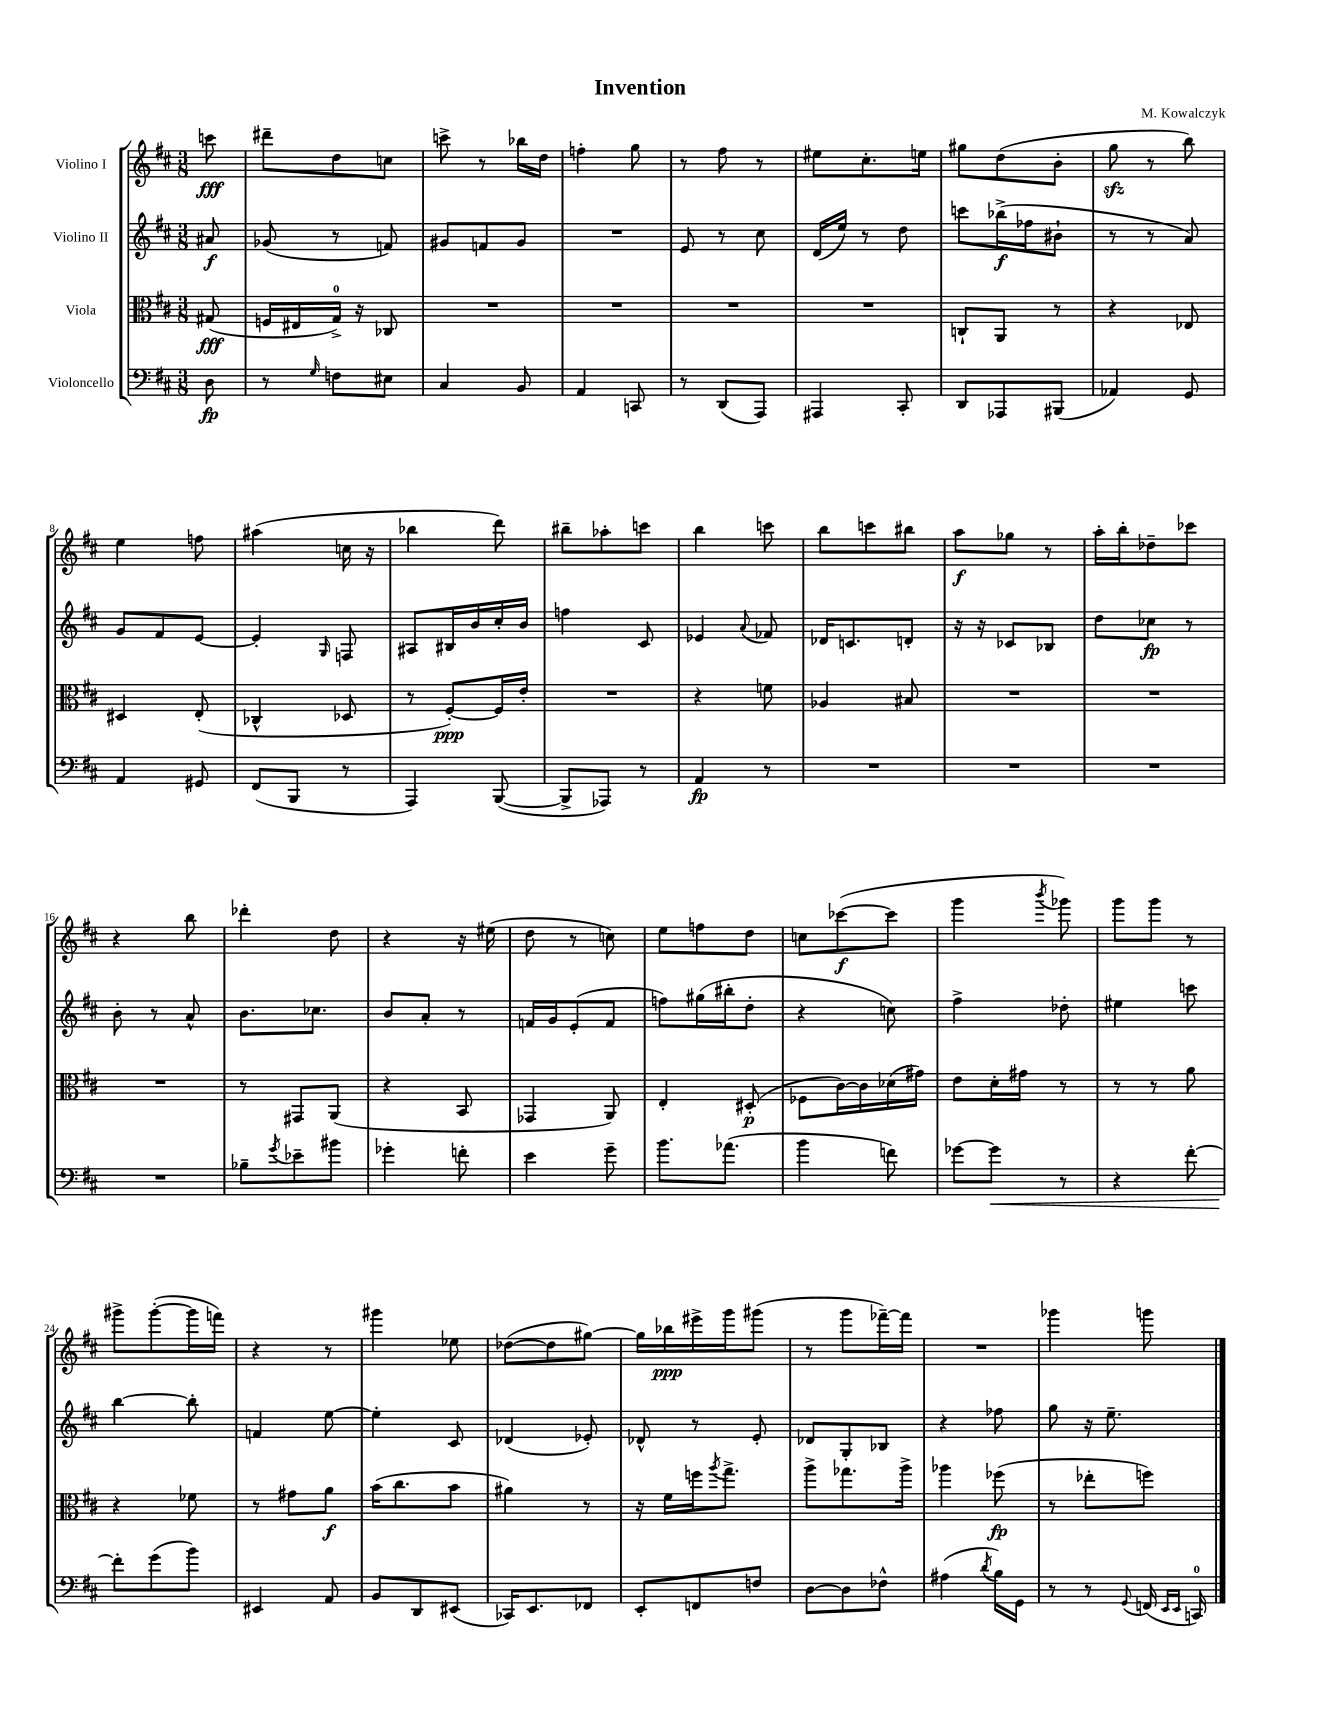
\header { title = "Invention" composer = "M. Kowalczyk" }
<<
\new StaffGroup <<
\new Staff = "s0" \with { instrumentName = "Violino I" } {
    \clef treble \key d \major \numericTimeSignature \time 3/8 \partial 8
    c'''8\fff |
    dis'''8-- d''8 c''8 |
    c'''8-> r8 bes''16 d''16 |
    f''4-. g''8 |
    r8 fis''8 r8 |
    eis''8 cis''8.-. e''16 |
    gis''8 d''8( b'8-. |
    g''8\sfz r8 b''8) |
    e''4 f''8 |
    ais''4( c''16 r16 |
    bes''4 d'''8) |
    bis''8-- aes''8-. c'''8 |
    b''4 c'''8 |
    b''8 c'''8 bis''8 |
    a''8\f ges''8 r8 |
    a''16-. b''16-. des''8-- ces'''8 |
    r4 b''8 |
    des'''4-. d''8 |
    r4 r16 eis''16( |
    d''8 r8 c''8) |
    e''8 f''8 d''8 |
    c''8 ces'''8~\f( ces'''8 |
    g'''4 \acciaccatura { b'''8 } ges'''8) |
    g'''8 g'''8 r8 |
    gis'''8-> gis'''8~-.( gis'''16 f'''16) |
    r4 r8 |
    gis'''4 ees''8 |
    des''8~( des''8 gis''8~) |
    gis''16 bes''16\ppp eis'''16-> g'''16 gis'''8( |
    r8 g'''8 fes'''16~--) fes'''16 |
    R4. |
    ges'''4 g'''8 \bar "|." |
}
\new Staff = "s1" \with { instrumentName = "Violino II" } {
    \clef treble \key d \major \numericTimeSignature \time 3/8 \partial 8
    ais'8\f |
    ges'8( r8 f'8) |
    gis'8 f'8 gis'8 |
    R4. |
    e'8 r8 cis''8 |
    d'16( e''16) r8 d''8 |
    c'''8 bes''16->\f( fes''16 bis'8-! |
    r8 r8 a'8) |
    g'8 fis'8 e'8~ |
    e'4-. \grace { g16 } f8 |
    ais8 bis16 b'16 cis''16-. b'16 |
    f''4 cis'8 |
    ees'4 \appoggiatura { a'8 } fes'8 |
    des'16 c'8. d'8-. |
    r16 r16 ces'8 bes8 |
    d''8 ces''8\fp r8 |
    b'8-. r8 a'8-^ |
    b'8. ces''8. |
    b'8 a'8-. r8 |
    f'16 g'16 e'8-.( f'8 |
    f''8) gis''16( bis''16-. d''8-. |
    r4 c''8) |
    fis''4-> des''8-. |
    eis''4 c'''8 |
    b''4~ b''8-. |
    f'4 e''8~ |
    e''4-. cis'8 |
    des'4( ees'8-.) |
    des'8-^ r8 e'8-. |
    des'8 g8-. bes8 |
    r4 fes''8 |
    g''8 r16 e''8.-- \bar "|." |
}
\new Staff = "s2" \with { instrumentName = "Viola" } {
    \clef alto \key d \major \numericTimeSignature \time 3/8 \partial 8
    gis8\fff( |
    f16 eis16 g16-0->) r16 ces8 |
    R4. |
    R4. |
    R4. |
    R4. |
    c8-! a,8 r8 |
    r4 ees8 |
    dis4 e8-.( |
    ces4-^ des8 |
    r8 fis8~-.\ppp) fis16 e'16-. |
    R4. |
    r4 f'8 |
    aes4 bis8 |
    R4. |
    R4. |
    R4. |
    r8 gis,8 a,8( |
    r4 b,8 |
    ges,4 a,8) |
    e4-. dis8-.\p( |
    fes8 cis'16~) cis'16 des'16( gis'16) |
    e'8 d'16-. gis'16 r8 |
    r8 r8 a'8 |
    r4 fes'8 |
    r8 gis'8 a'8\f |
    b'16( cis''8. b'8 |
    ais'4) r8 |
    r16 fis'16 f''16 \acciaccatura { a''8 } g''8.-> |
    a''8-> ges''8. a''16-> |
    aes''4 fes''8\fp( |
    r8 ees''8-. f''8) \bar "|." |
}
\new Staff = "s3" \with { instrumentName = "Violoncello" } {
    \clef bass \key d \major \numericTimeSignature \time 3/8 \partial 8
    d8\fp |
    r8 \grace { g16 } f8 eis8 |
    cis4 b,8 |
    a,4 c,8 |
    r8 d,8( a,,8) |
    ais,,4 cis,8-. |
    d,8 aes,,8 bis,,8( |
    aes,4) g,8 |
    a,4 gis,8 |
    fis,8( b,,8 r8 |
    a,,4) b,,8~( |
    b,,8-> aes,,8) r8 |
    a,4\fp r8 |
    R4. |
    R4. |
    R4. |
    R4. |
    bes8-- \acciaccatura { g'8 } ees'8-- bis'8 |
    ges'4-. f'8-. |
    e'4 g'8-- |
    b'8. aes'8.( |
    b'4 f'8) |
    ges'8~ ges'8\< r8 |
    r4 fis'8~-. |
    fis'8-.\! g'8( b'8) |
    eis,4 a,8 |
    b,8 d,8 eis,8( |
    ces,16) e,8. fes,8 |
    e,8-. f,8 f8 |
    d8~ d8 fes8-^ |
    ais4( \acciaccatura { d'8 } b16) g,16 |
    r8 r8 \appoggiatura { g,8 } f,16( \grace { e,16 e,16 } c,16-0) \bar "|." |
}
>>
>>
